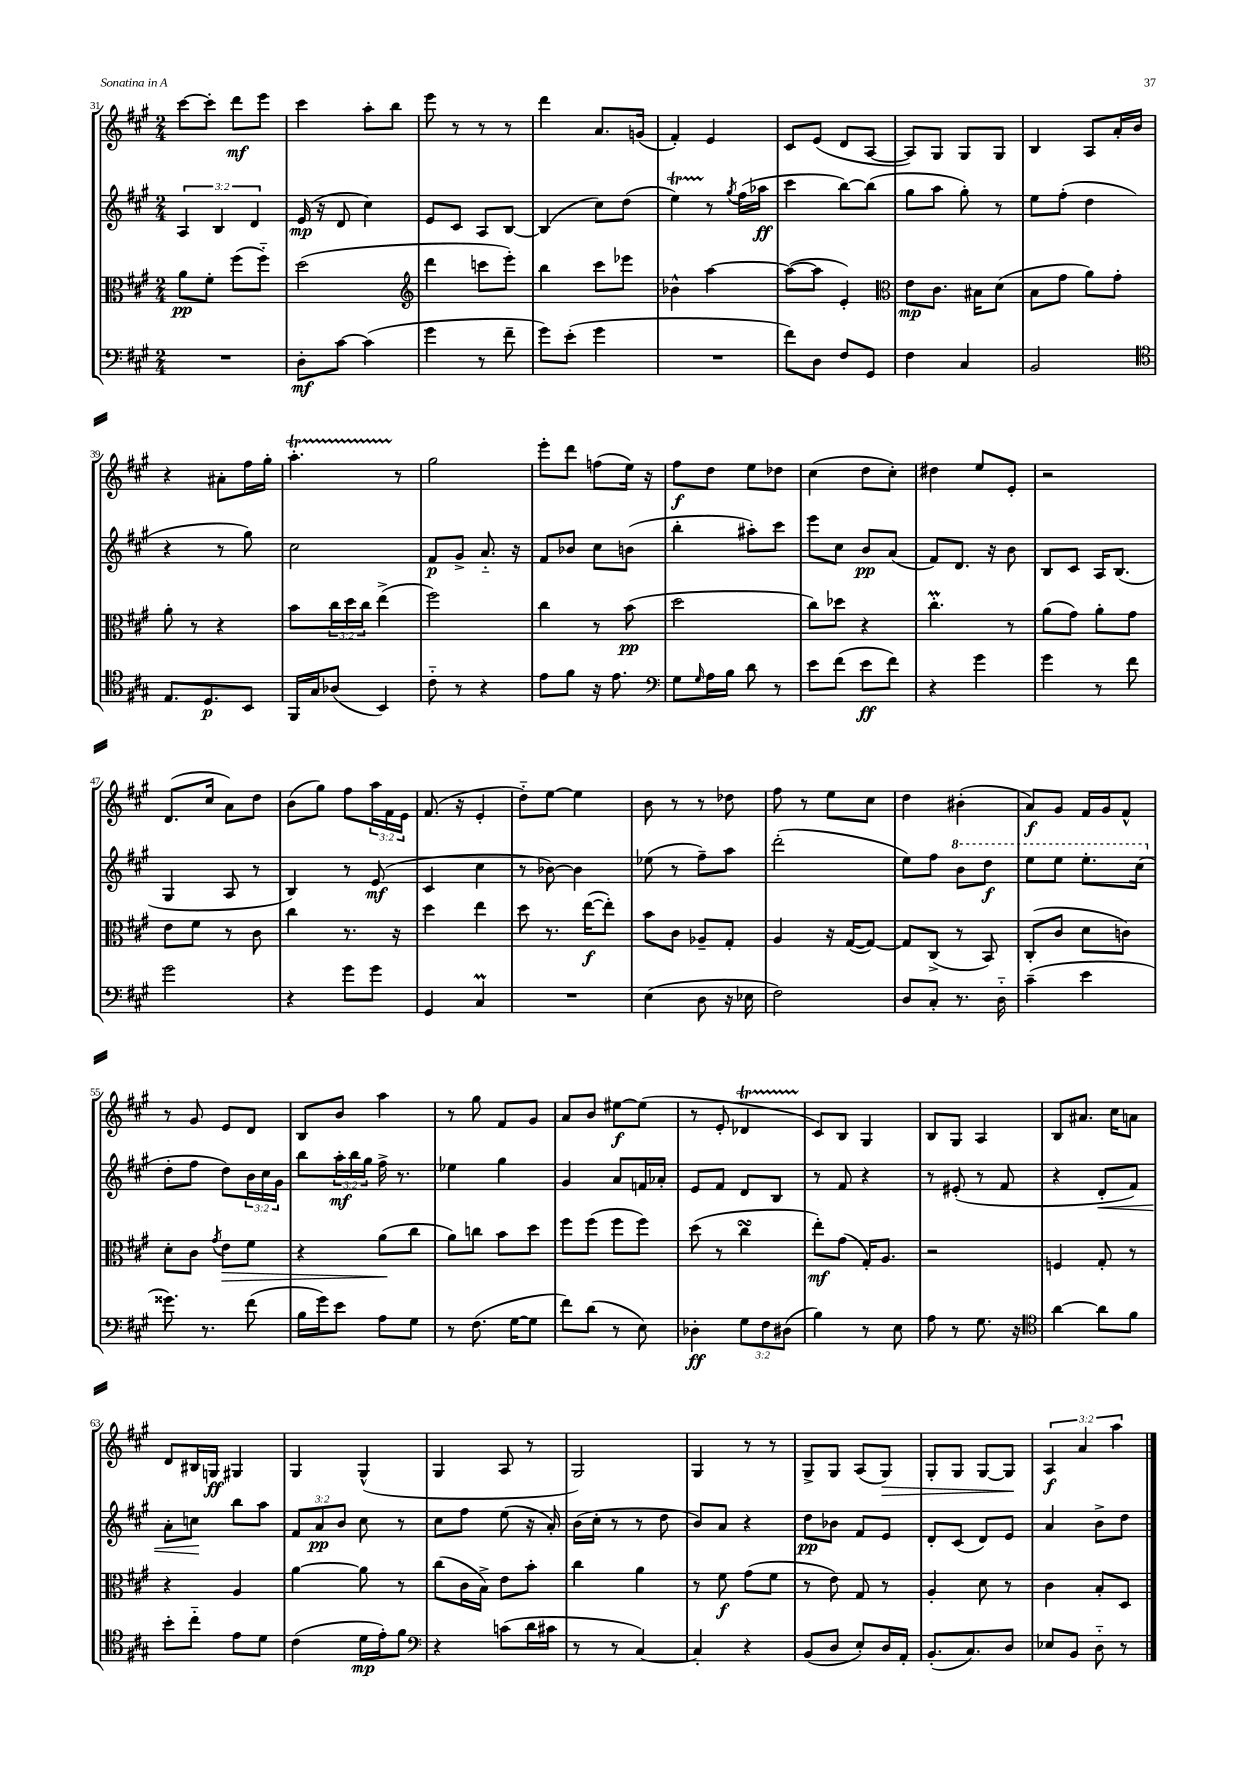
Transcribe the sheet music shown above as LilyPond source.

<<
\new StaffGroup <<
\new Staff = "s0" {
    \clef treble \key a \major \numericTimeSignature \time 2/4 \override Staff.TupletNumber.text = #tuplet-number::calc-fraction-text
    cis'''8~ cis'''8-. d'''8\mf e'''8 |
    cis'''4 a''8-. b''8 |
    e'''8 r8 r8 r8 |
    d'''4 a'8. g'16( |
    fis'4-.) e'4 |
    cis'8 e'8( d'8 a8~ |
    a8) gis8 gis8 gis8 |
    b4 a8 a'16-. b'16 |
    r4 ais'8-. fis''16 gis''16-. |
    a''4.-.\startTrillSpan r8\stopTrillSpan |
    gis''2 |
    e'''8-. d'''8 f''8( e''16) r16 |
    fis''8\f d''8 e''8 des''8 |
    cis''4( d''8 cis''8-.) |
    dis''4 e''8 e'8-. |
    r2 |
    d'8.( cis''16 a'8) d''8 |
    b'8( gis''8) fis''8 \tuplet 3/2 { a''16 fis'16 e'16 } |
    fis'8.( r16 e'4-. |
    d''8-_) e''8~ e''4 |
    b'8 r8 r8 des''8 |
    fis''8 r8 e''8 cis''8 |
    d''4 bis'4-.( |
    a'8\f) gis'8 fis'16 gis'16 fis'8-^ |
    r8 gis'8 e'8 d'8 |
    b8 b'8 a''4 |
    r8 gis''8 fis'8 gis'8 |
    a'8 b'8 eis''8~\f eis''8( |
    r8 e'8-. des'4\startTrillSpan |
    cis'8\stopTrillSpan) b8 gis4 |
    b8 gis8 a4 |
    b8 ais'8. cis''16 a'8 |
    d'8 bis16 g16\ff gis4 |
    gis4 gis4-^( |
    gis4 a8 r8 |
    gis2) |
    gis4 r8 r8 |
    gis8-> gis8 a8( gis8\>) |
    gis8-. gis8 gis8~ gis8\! |
    \tuplet 3/2 { a4\f a'4 a''4 } \bar "|." |
}
\new Staff = "s1" {
    \clef treble \key a \major \numericTimeSignature \time 2/4 \override Staff.TupletNumber.text = #tuplet-number::calc-fraction-text
    \tuplet 3/2 { a4 b4 d'4 } |
    e'16\mp( r16 d'8 cis''4) |
    e'8 cis'8 a8 b8~ |
    b4( cis''8) d''8( |
    e''4\startTrillSpan) r8\stopTrillSpan \acciaccatura { gis''8 } fis''16( aes''16\ff |
    cis'''4 b''8~) b''8( |
    gis''8 a''8 gis''8-.) r8 |
    e''8 fis''8-.( d''4 |
    r4 r8 gis''8) |
    cis''2 |
    fis'8\p gis'8-> a'8.-_ r16 |
    fis'8 bes'8 cis''8 b'8( |
    b''4-. ais''8-.) cis'''8 |
    e'''8 cis''8 b'8\pp a'8( |
    fis'8) d'8. r16 b'8 |
    b8 cis'8 a16 b8.( |
    gis4 a8 r8 |
    b4) r8 e'8\mf( |
    cis'4 cis''4 |
    r8 bes'8~) bes'4 |
    ees''8( r8 fis''8--) a''8 |
    d'''2-.( |
    e''8) fis''8 \ottava #1 b''8 d'''8\f |
    e'''8 e'''8 e'''8.-. cis'''16( \ottava #0 |
    d''8-. fis''8 d''8) \tuplet 3/2 { b'16 cis''16 gis'16 } |
    b''8 \tuplet 3/2 { a''16-.\mf b''16 gis''16 } fis''16-> r8. |
    ees''4 gis''4 |
    gis'4 a'8 f'16 aes'16-. |
    e'8 fis'8 d'8 b8 |
    r8 fis'8 r4 |
    r8 eis'8-.( r8 fis'8 |
    r4 d'8-.\< fis'8) |
    a'8-. c''8\! b''8 a''8 |
    \tuplet 3/2 { fis'8 a'8\pp b'8 } cis''8 r8 |
    cis''8 fis''8 e''8( r16 a'16-.) |
    b'16( cis''16-. r8 r8 d''8 |
    b'8) a'8 r4 |
    d''8\pp bes'8 fis'8 e'8 |
    d'8-. cis'8( d'8) e'8 |
    a'4 b'8-> d''8 \bar "|." |
}
\new Staff = "s2" {
    \clef alto \key a \major \numericTimeSignature \time 2/4 \override Staff.TupletNumber.text = #tuplet-number::calc-fraction-text
    a'8\pp fis'8-. fis''8( fis''8-_) |
    d''2( |
    \clef treble d'''4 c'''8 e'''8-.) |
    b''4 cis'''8 ees'''8 |
    bes'4-^ a''4~ |
    a''8~( a''8 e'4-.) |
    \clef alto e'8\mp cis'8. bis16 d'8( |
    b8 gis'8 a'8) gis'8-. |
    a'8-. r8 r4 |
    b'8 \tuplet 3/2 { cis''16 d''16 cis''16 } e''4->( |
    fis''2) |
    cis''4 r8 b'8\pp( |
    d''2 |
    cis''8) des''8 r4 |
    cis''4.-.\prall r8 |
    a'8( gis'8) a'8-. gis'8 |
    e'8 fis'8 r8 cis'8 |
    cis''4 r8. r16 |
    d''4 e''4 |
    d''8 r8. e''16~\f( e''8-.) |
    b'8 cis'8 aes8-- gis8-. |
    a4 r16 gis16~( gis8~) |
    gis8 cis8->( r8 b,8) |
    cis8-.( cis'8 d'8 c'8) |
    d'8-. cis'8 \acciaccatura { gis'8 } e'8\> fis'8 |
    r4 a'8\!( cis''8 |
    a'8) c''8 b'8 d''8 |
    fis''8 fis''8( fis''8 fis''8) |
    d''8( r8 cis''4\turn |
    e''8-.\mf) gis'8( gis16-.) a8. |
    r2 |
    f4 gis8-. r8 |
    r4 a4 |
    a'4~ a'8 r8 |
    cis''8( cis'16 b16->) e'8 b'8-. |
    cis''4 a'4 |
    r8 fis'8\f gis'8( fis'8 |
    r8 e'8) gis8 r8 |
    a4-. d'8 r8 |
    cis'4 b8-. d8 \bar "|." |
}
\new Staff = "s3" {
    \clef bass \key a \major \numericTimeSignature \time 2/4 \override Staff.TupletNumber.text = #tuplet-number::calc-fraction-text
    R2 |
    d8-.\mf cis'8~ cis'4( |
    gis'4 r8 fis'8-- |
    gis'8) e'8-.( gis'4 |
    R2 |
    fis'8) d8 fis8 gis,8 |
    fis4 cis4 |
    b,2 |
    \clef tenor e8. d8.\p b,8 |
    fis,16 gis16 aes8( b,4) |
    cis'8-_ r8 r4 |
    e'8 fis'8 r16 e'8. |
    \clef bass gis8 \grace { gis16 } a16 b16 d'8 r8 |
    e'8 fis'8( e'8\ff fis'8) |
    r4 gis'4 |
    gis'4 r8 fis'8 |
    gis'2 |
    r4 gis'8 gis'8 |
    gis,4 cis4\prall |
    R2 |
    e4( d8 r16 ees16 |
    fis2) |
    d8 cis8-. r8. d16-_ |
    cis'4--( e'4 |
    gisis'8.) r8. fis'8( |
    b16 gis'16) e'8 a8 gis8 |
    r8 fis8.( gis16~ gis8 |
    fis'8) d'8( r8 e8) |
    des4-.\ff \tuplet 3/2 { gis8 fis8 dis8( } |
    b4) r8 e8 |
    a8 r8 gis8. r16 |
    \clef tenor a'4~ a'8 fis'8 |
    b'8-. cis''8-_ e'8 d'8 |
    cis'4( d'16\mp e'16-.) fis'8 |
    \clef bass r4 c'8( d'16 cis'16 |
    r8 r8 cis4~) |
    cis4-. r4 |
    b,8( d8 e8-.) d16 a,16-. |
    b,8.-.( cis8.) d8 |
    ees8 b,8 d8-_ r8 \bar "|." |
}
>>
>>
\layout { \context { \Score currentBarNumber = #31 } }
